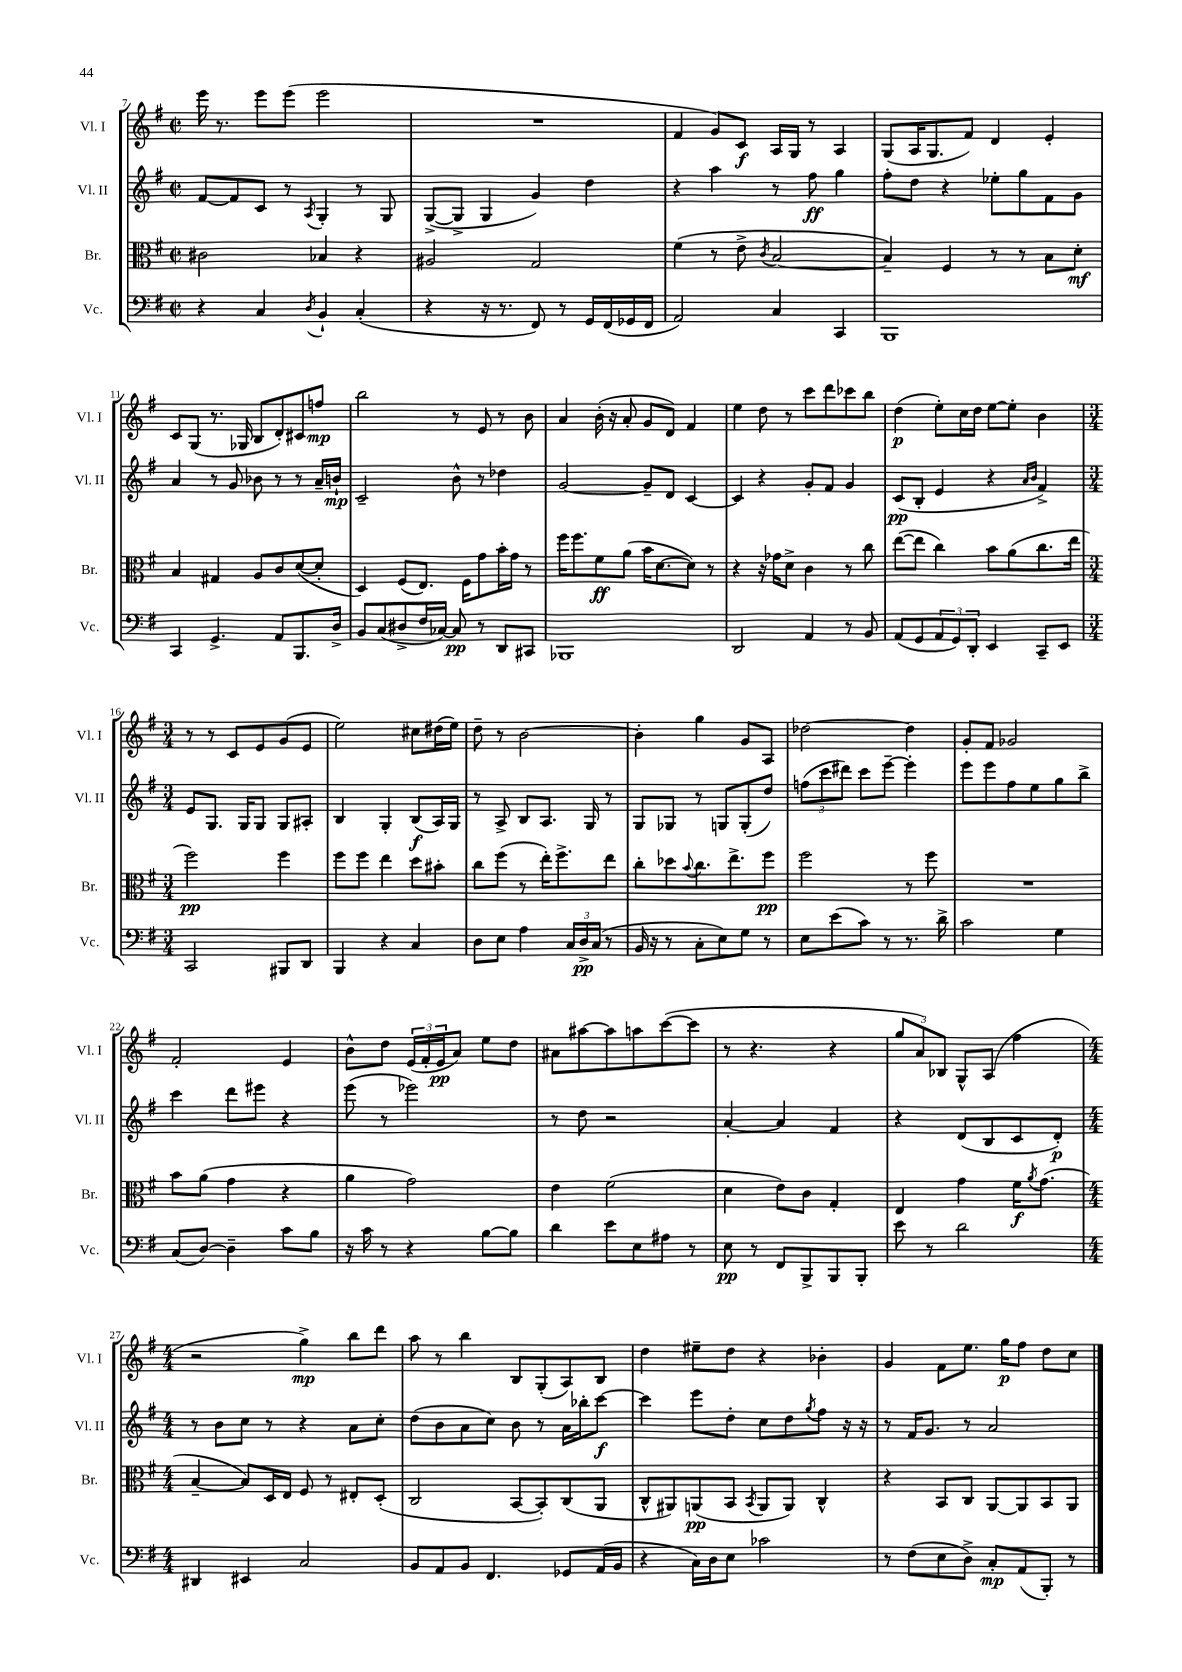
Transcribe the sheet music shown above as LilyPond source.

<<
\new StaffGroup <<
\new Staff = "s0" \with { instrumentName = "Vl. I" shortInstrumentName = "Vl. I" } {
    \clef treble \key g \major \defaultTimeSignature \time 2/2
    e'''16 r8. e'''8 e'''8( e'''2 |
    R1 |
    fis'4 g'8) c'8\f a16 g16 r8 a4 |
    g8( a16 g8. fis'8) d'4 e'4-. |
    c'8 g8( r8. ges16 b8 d'8-.) cis'8 f''8\mp |
    b''2 r8 e'8 r8 b'8 |
    a'4 b'16-.( r16 a'8-. g'8 d'8) fis'4 |
    e''4 d''8 r8 c'''8 d'''8 ces'''8 b''8 |
    d''4\p( e''8-.) c''16 d''16 e''8~ e''8-. b'4 |
    \numericTimeSignature \time 3/4 r8 r8 c'8 e'8 g'8( e'8 |
    e''2) cis''8 dis''16( e''16) |
    d''8-- r8 b'2~ |
    b'4-. g''4 g'8 a8 |
    des''2~ des''4 |
    g'8-. fis'8 ges'2 |
    fis'2-. e'4 |
    b'8-^ d''8 \tuplet 3/2 { e'16( fis'16-. e'16\pp } a'8) e''8 d''8 |
    ais'8 ais''8~ ais''8 a''8 c'''8~( c'''8 |
    r8 r4. r4 |
    \tuplet 3/2 { g''8 a'8) bes8 } g8-^ a8( fis''4 |
    \numericTimeSignature \time 4/4 r2 g''4->\mp) b''8 d'''8 |
    a''8 r8 b''4 b8 g8-.( a8) b8 |
    d''4 eis''8-- d''8 r4 bes'4-. |
    g'4 fis'8 e''8. g''16\p fis''8 d''8 c''8 \bar "|." |
}
\new Staff = "s1" \with { instrumentName = "Vl. II" shortInstrumentName = "Vl. II" } {
    \clef treble \key g \major \defaultTimeSignature \time 2/2
    fis'8~ fis'8 c'8 r8 \acciaccatura { a8 } g4-. r8 g8 |
    g8~->( g8-> g4 g'4) d''4 |
    r4 a''4 r8 fis''8\ff g''4 |
    fis''8-. d''8 r4 ees''8-. g''8 fis'8 g'8 |
    a'4 r8 g'8 bes'8 r8 r8 a'16-- b'16-!\mp |
    c'2-- b'8-^ r8 des''4 |
    g'2~ g'8-- d'8 c'4~ |
    c'4 r4 g'8-. fis'8 g'4 |
    c'8\pp( b8-. e'4 r4 \grace { a'16 b'16 } fis'4->) |
    \numericTimeSignature \time 3/4 e'8 g8. g16 g8 g8 ais8-. |
    b4 g4-. b8\f( a16) g16 |
    r8 a8-> b8 a8. g16 r8 |
    g8 ges8 r8 g8 g8-.( d''8) |
    \tuplet 3/2 { f''8( c'''8 dis'''8) } c'''8 e'''8~-- e'''4-. |
    e'''8 e'''8 fis''8 e''8 g''8 b''8-> |
    c'''4 d'''8 eis'''8 r4 |
    e'''8( r8 ees'''2) |
    r8 d''8 r2 |
    a'4~-. a'4 fis'4 |
    r4 d'8( b8 c'8 d'8-.\p) |
    \numericTimeSignature \time 4/4 r8 b'8 c''8 r8 r4 a'8 c''8-. |
    d''8( b'8 a'8 c''8) b'8 r8 a'16 bes''16-. c'''8~\f |
    c'''4 e'''8 d''8-. c''8 d''8 \acciaccatura { g''8 } fis''8 r16 r16 |
    r8 fis'16 g'8. r8 a'2 \bar "|." |
}
\new Staff = "s2" \with { instrumentName = "Br." shortInstrumentName = "Br." } {
    \clef alto \key g \major \defaultTimeSignature \time 2/2
    cis'2 bes4 r4 |
    ais2 g2 |
    fis'4( r8 e'8-> \acciaccatura { c'8 } b2~ |
    b4--) fis4 r8 r8 b8 d'8-.\mf |
    b4 gis4 a8 c'8 d'8~( d'8-. |
    d4) fis8( e8.) fis16 g'8 b'16-. g'16 r8 |
    fis''16 fis''8. fis'8\ff a'8( b'16 d'8.~ d'8) r8 |
    r4 r16 ges'16 d'8-> c'4 r8 c''8 |
    e''8~( e''8 c''4) b'8 a'8( c''8. e''16 |
    \numericTimeSignature \time 3/4 fis''2\pp) fis''4 |
    fis''8 fis''8 e''4 d''8 bis'8-. |
    c''8 fis''8( r8 e''16-.) fis''8.-> e''8 |
    c''8-. des''8 \appoggiatura { b'8 } c''8. e''8.-> fis''8\pp |
    fis''2 r8 fis''8 |
    R2. |
    b'8 a'8( g'4 r4 |
    a'4 g'2) |
    e'4 fis'2( |
    d'4 e'8) c'8 g4-. |
    e4 g'4 fis'16\f \acciaccatura { a'8 } g'8.( |
    \numericTimeSignature \time 4/4 b4~-- b8) d16 e16 fis8 r8 eis8-. d8-.( |
    c2 b,8~ b,8-.) c8( a,8 |
    c8-^ ais,8) a,8\pp( b,8 \acciaccatura { b,8 } a,8 a,8) c4-^ |
    r4 b,8 c8 a,8~ a,8 b,8 a,8 \bar "|." |
}
\new Staff = "s3" \with { instrumentName = "Vc." shortInstrumentName = "Vc." } {
    \clef bass \key g \major \defaultTimeSignature \time 2/2
    r4 c4 \acciaccatura { d8 } b,4-! c4-.( |
    r4 r16 r8. fis,8) r8 g,16 fis,16( ges,16 fis,16 |
    a,2) c4 c,4 |
    b,,1 |
    c,4 g,4.-> a,8 b,,8. d16-> |
    b,8 c8( dis8-> fis16 ces16~) ces8\pp r8 d,8 cis,8 |
    bes,,1 |
    d,2 a,4 r8 b,8 |
    a,8( g,8 \tuplet 3/2 { a,8 g,8) d,8-. } e,4 c,8-- e,8 |
    \numericTimeSignature \time 3/4 c,2 bis,,8 d,8 |
    b,,4 r4 c4 |
    d8 e8 a4 \tuplet 3/2 { c16 d16->\pp c16( } r8 |
    b,16 r16 r8 c8-. e8) g8 r8 |
    e8 e'8( c'8) r8 r8. d'16-> |
    c'2 g4 |
    c8( d8~) d4-- c'8 b8 |
    r16 c'16 r8 r4 b8~ b8 |
    d'4 e'8 e8 ais8 r8 |
    e8\pp r8 fis,8 b,,8-> b,,8 b,,8-. |
    e'8 r8 d'2 |
    \numericTimeSignature \time 4/4 dis,4 eis,4 c2 |
    b,8 a,8 b,8 fis,4. ges,8 a,16( b,16 |
    r4 c16) d16 e8 ces'2 |
    r8 fis8( e8 d8->) c8-.\mp a,8( b,,8-.) r8 \bar "|." |
}
>>
>>
\layout { \context { \Score currentBarNumber = #7 } }
